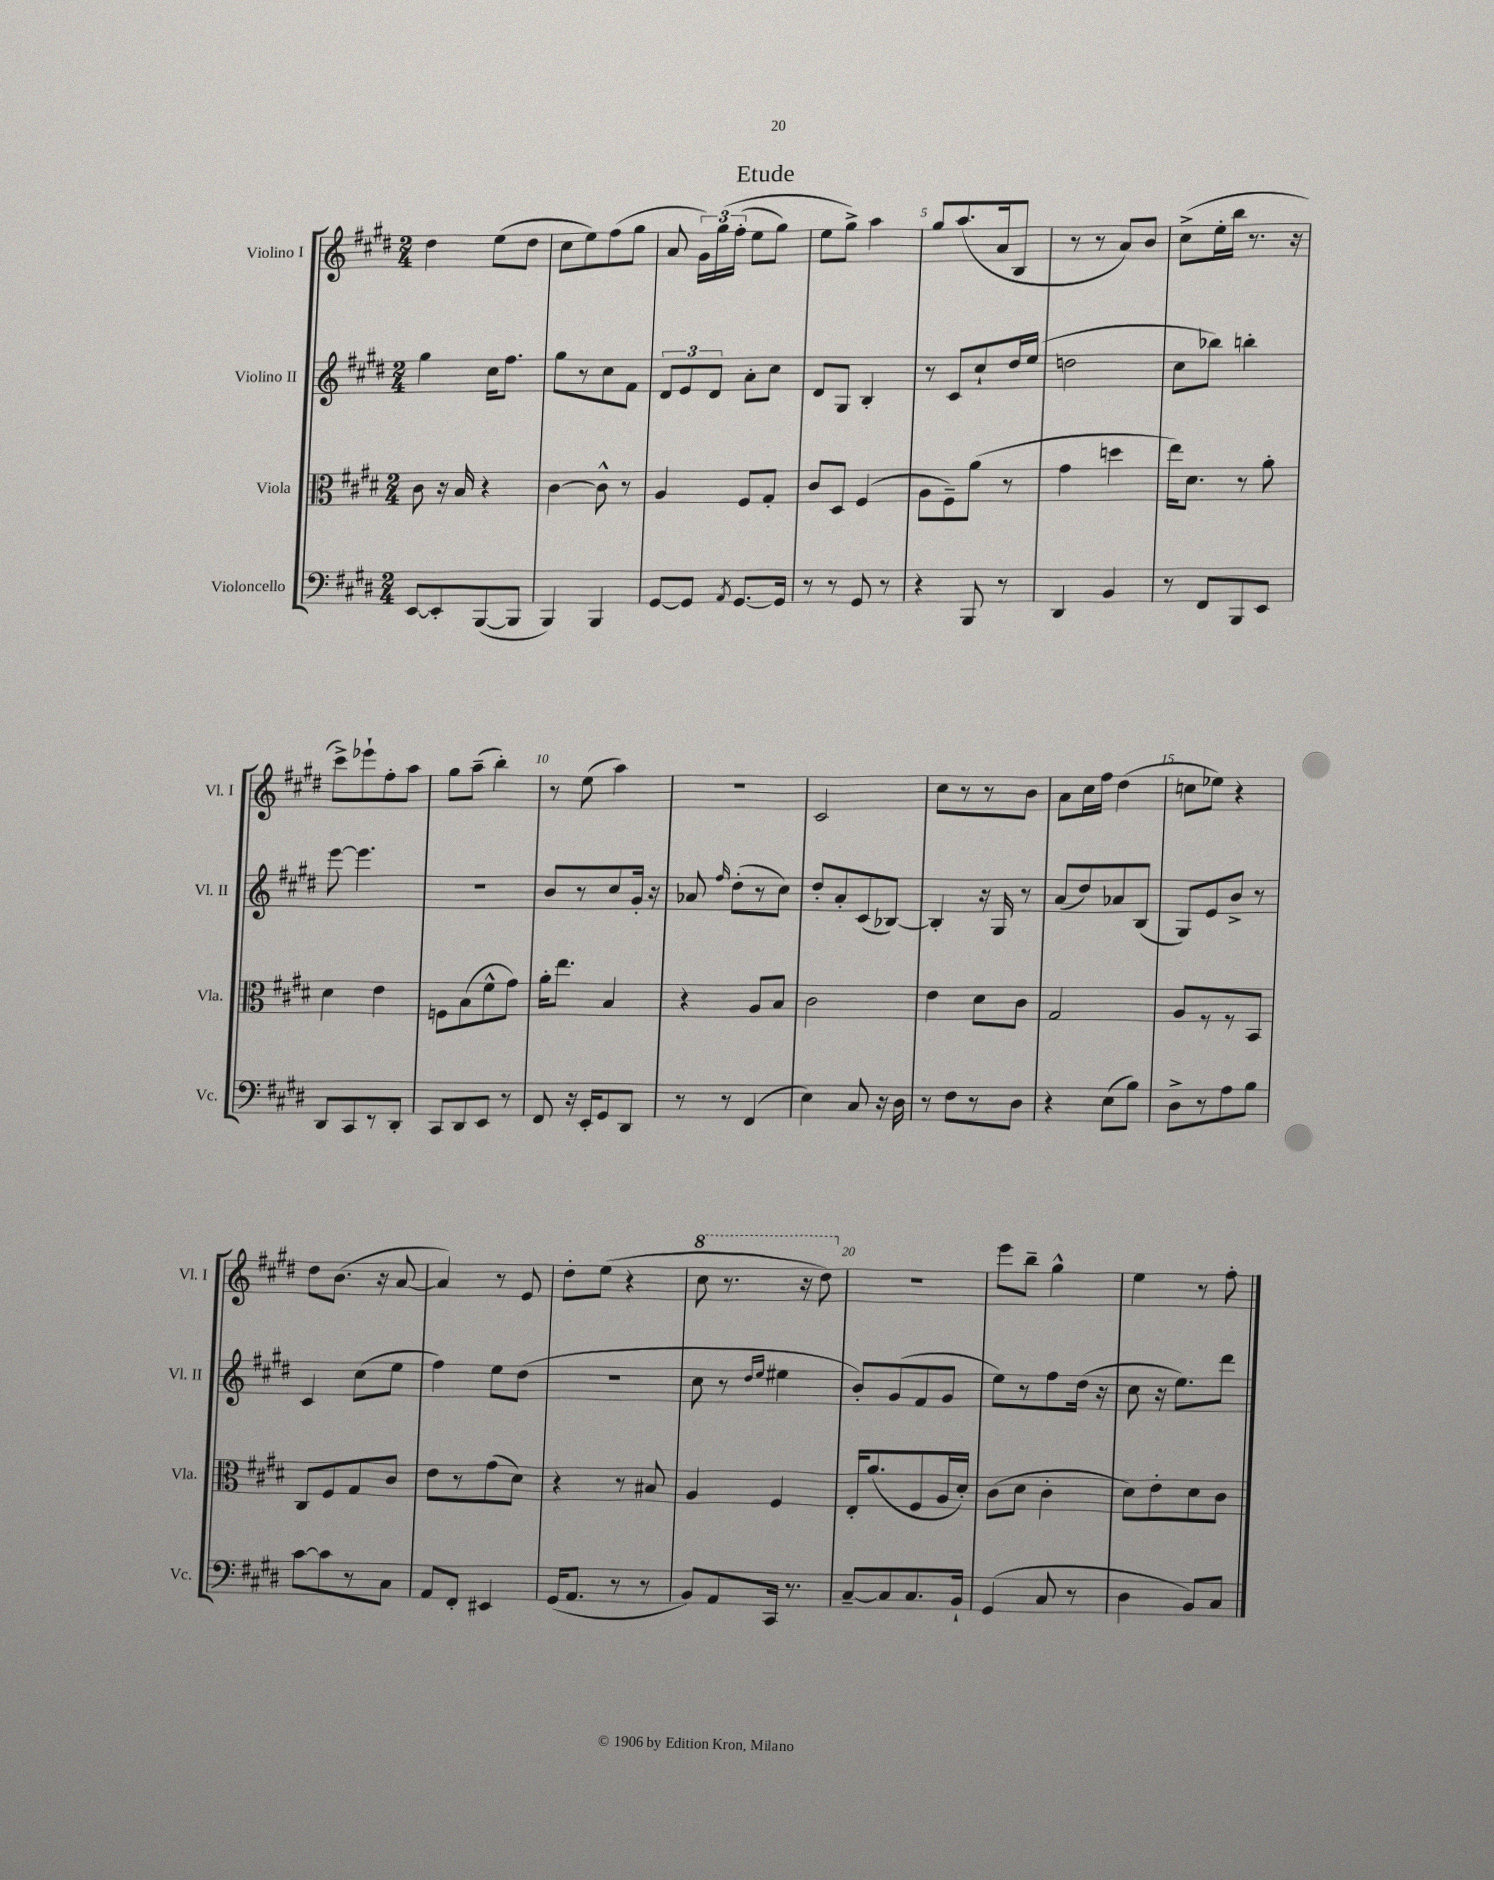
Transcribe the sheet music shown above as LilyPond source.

\header { title = "Etude" }
<<
\new StaffGroup <<
\new Staff = "s0" \with { instrumentName = "Violino I" shortInstrumentName = "Vl. I" } {
    \clef treble \key e \major \numericTimeSignature \time 2/4
    \autoBeamOff dis''4 e''8[( dis''8] |
    cis''8[ e''8) fis''8( gis''8] |
    a'8 \tuplet 3/2 { gis'16[) gis''16\( fis''16]-.( } e''8[ gis''8]) |
    e''8[ gis''8]->\) a''4 |
    gis''8[ a''8.( a'16 b8] |
    r8 r8 a'8[) b'8] |
    cis''8[->( e''16-. b''16] r8. r16 |
    cis'''8[->) ees'''8-! fis''8-. a''8] |
    gis''8[ a''8]--( b''4-.) |
    r8 e''8( a''4) |
    R2 |
    cis'2 |
    cis''8[ r8 r8 b'8] |
    a'8[ cis''16 fis''16] dis''4( |
    c''8[ ees''8]) r4 |
    dis''8[ b'8.]( r16 a'8~ |
    a'4) r8 e'8 |
    dis''8[-. e''8]( r4 |
    \ottava #1 cis'''8 r8. r16 dis'''8) \ottava #0 |
    R2 |
    e'''8[ b''8]-- gis''4-^ |
    e''4 r8 fis''8-. \bar "|." |
}
\new Staff = "s1" \with { instrumentName = "Violino II" shortInstrumentName = "Vl. II" } {
    \clef treble \key e \major \numericTimeSignature \time 2/4
    \autoBeamOff gis''4 cis''16[ fis''8.] |
    gis''8[ r8 cis''8 fis'8] |
    \tuplet 3/2 { dis'8[ e'8 dis'8] } a'8[-. cis''8] |
    dis'8[ gis8] b4-. |
    r8 cis'8[ cis''8-! dis''16 e''16]( |
    d''2 |
    cis''8[ bes''8]) b''4-. |
    e'''8~ e'''4. |
    R2 |
    b'8[ r8 cis''8 gis'16]-. r16 |
    aes'8 \grace { fis''16 } dis''8[-.( r8 cis''8]) |
    dis''8[-. a'8-. cis'8( bes8]~) |
    bes4-. r16 gis16 r8 |
    a'8[( dis''8) aes'8 b8]( |
    gis8[) e'8 b'8]-> r8 |
    cis'4 cis''8[( e''8] |
    fis''4) e''8[ dis''8]( |
    r2 |
    cis''8 r8 \grace { dis''16[ e''16] } eis''4 |
    b'8[-.) gis'8( fis'8 gis'8] |
    e''8[) r8 fis''8 dis''16]( r16 |
    cis''8 r16 e''8.[) dis'''8] \bar "|." |
}
\new Staff = "s2" \with { instrumentName = "Viola" shortInstrumentName = "Vla." } {
    \clef alto \key e \major \numericTimeSignature \time 2/4
    \autoBeamOff cis'8 r16 b16 r4 |
    cis'4~ cis'8-^ r8 |
    a4 fis8[ gis8]-. |
    cis'8[ dis8] fis4( |
    a8[ fis8--) a'8]( r8 |
    gis'4 d''4 |
    e''16[) dis'8.] r8 a'8-. |
    dis'4 e'4 |
    f8[ b8( fis'8-^ gis'8]) |
    a'16[-. e''8.] b4 |
    r4 a8[ b8] |
    cis'2 |
    e'4 dis'8[ cis'8] |
    gis2 |
    a8[ r8 r8 b,8] |
    cis8[ fis8 gis8 cis'8] |
    e'8[ r8 gis'8( dis'8]) |
    r4 r8 bis8 |
    a4 fis4 |
    e16[-. a'8.( fis8 a16 dis'16]-.) |
    cis'8[( dis'8] cis'4-. |
    dis'8[) e'8-. dis'8 cis'8] \bar "|." |
}
\new Staff = "s3" \with { instrumentName = "Violoncello" shortInstrumentName = "Vc." } {
    \clef bass \key e \major \numericTimeSignature \time 2/4
    \autoBeamOff e,8[~ e,8-. b,,8~( b,,8] |
    b,,4) b,,4 |
    gis,8[~ gis,8] \acciaccatura { a,8 } gis,8.[~ gis,16] |
    r8 r8 gis,8 r8 |
    r4 b,,8 r8 |
    dis,4 b,4 |
    r8 fis,8[ b,,8 e,8] |
    dis,8[ cis,8 r8 dis,8]-. |
    cis,8[ dis,8 e,8] r8 |
    fis,8 r16 e,16[-. gis,8 dis,8] |
    r8 r8 fis,4( |
    e4) cis8 r16 dis16 |
    r8 fis8[ r8 dis8] |
    r4 e8[( b8]) |
    dis8[-> r8 a8 b8] |
    cis'8[~ cis'8 r8 cis8] |
    a,8[ fis,8]-. eis,4 |
    gis,16[( a,8.] r8 r8 |
    b,8[) a,8 cis,16] r8. |
    cis8[~-- cis8 cis8. b,16]-! |
    gis,4( cis8 r8 |
    dis4 b,8[) cis8] \bar "|." |
}
>>
>>
\layout { \context { \Score \override BarNumber.break-visibility = ##(#f #t #t) barNumberVisibility = #(every-nth-bar-number-visible 5) } }
